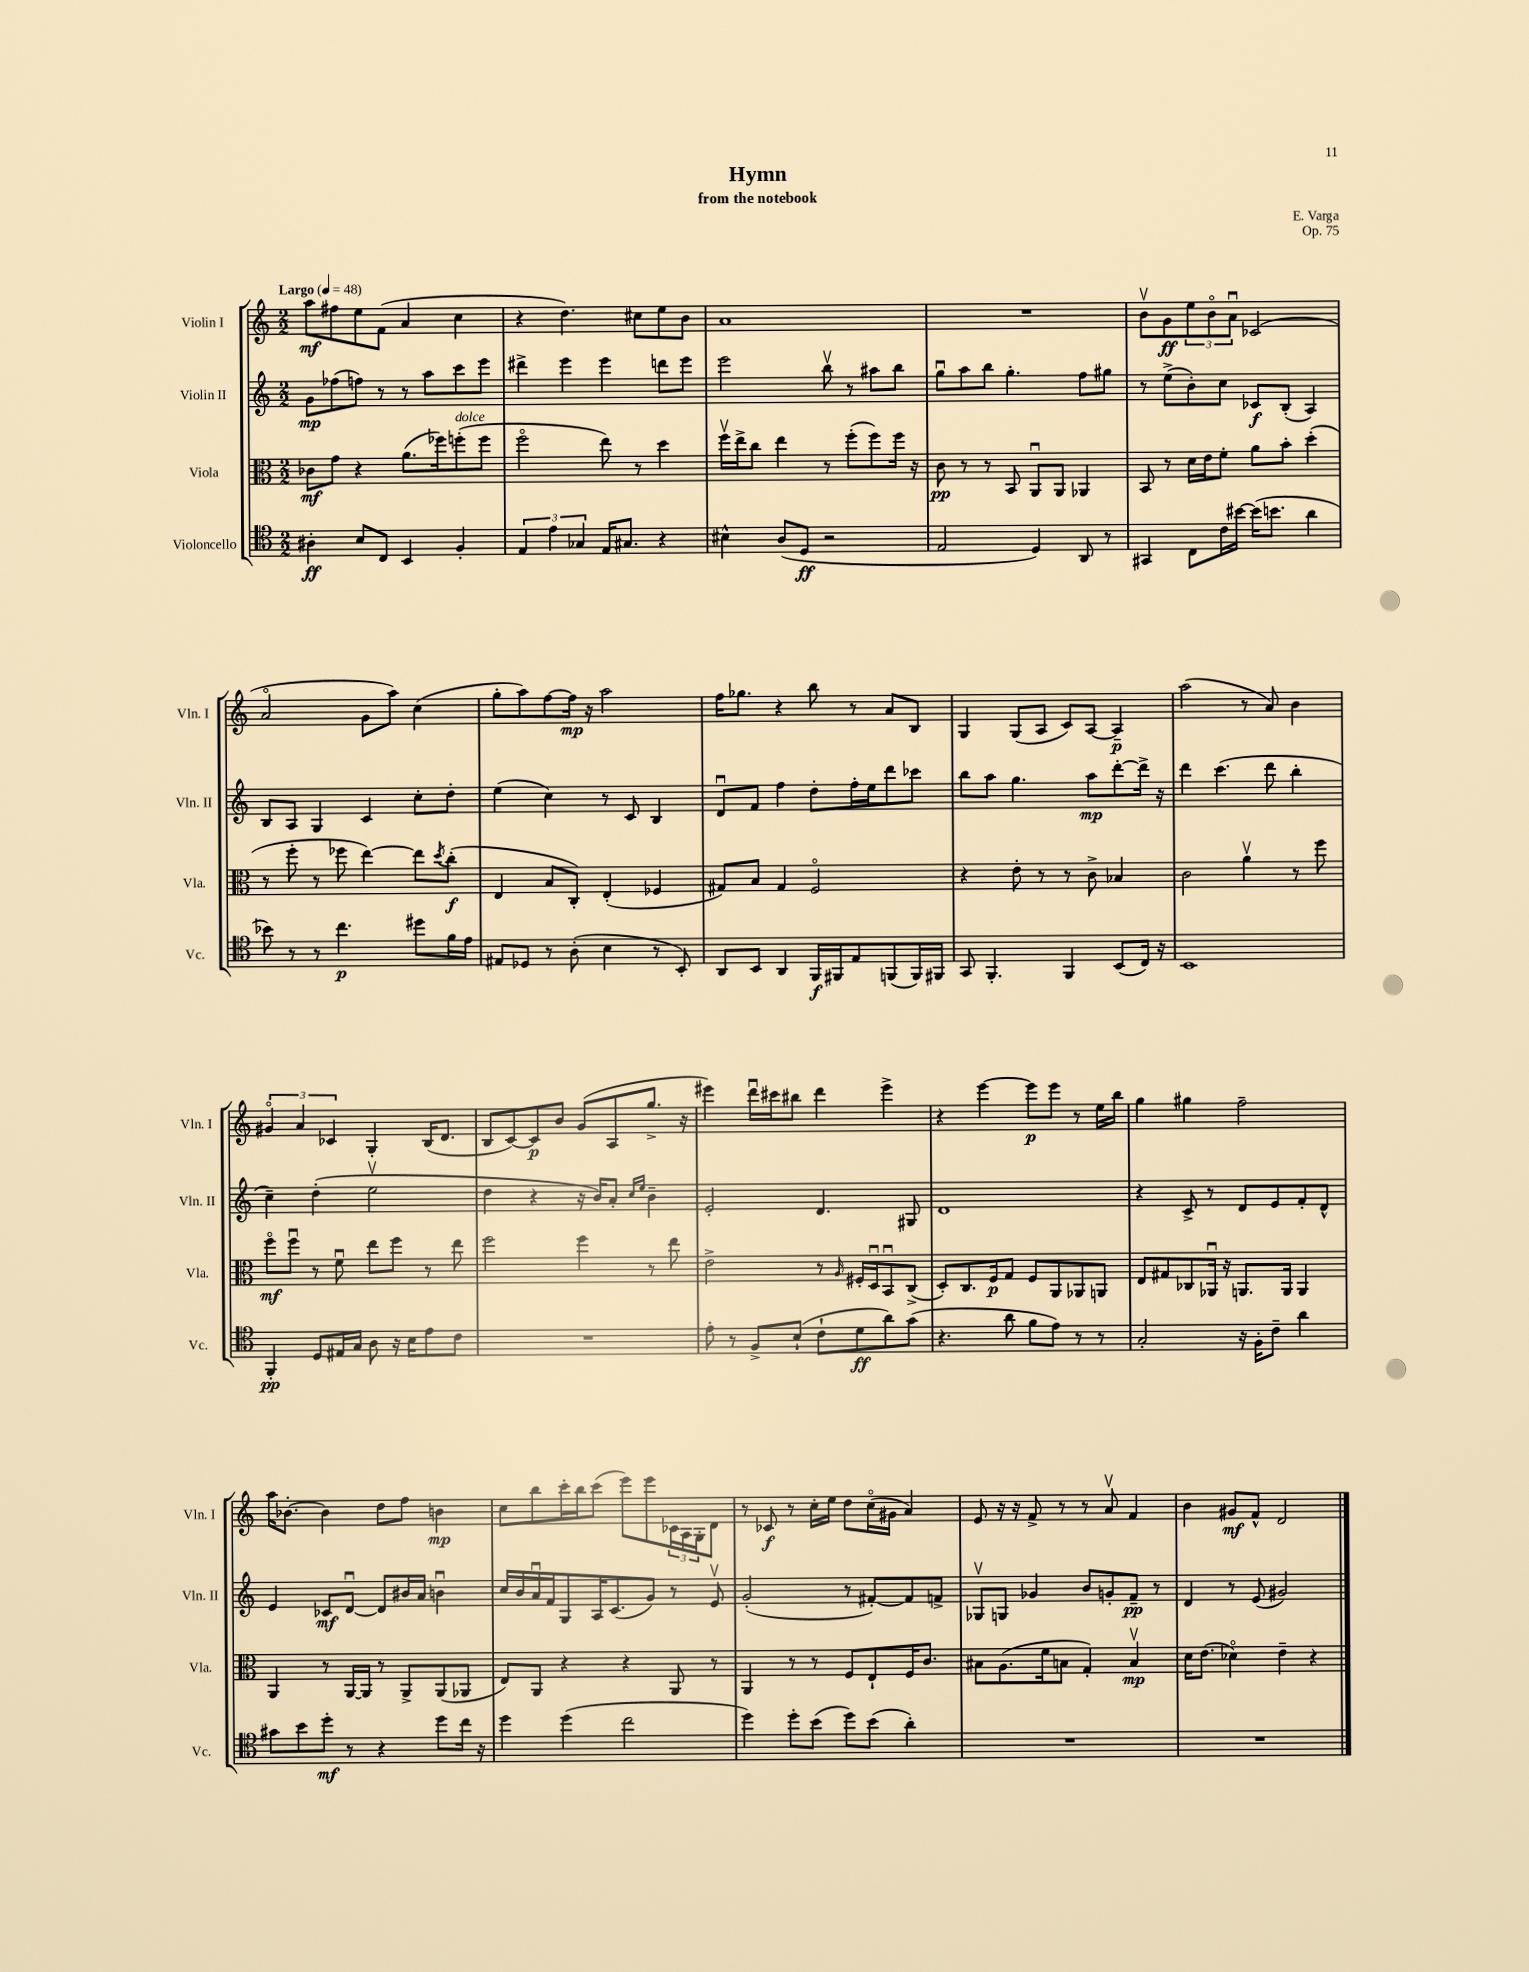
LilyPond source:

\header { title = "Hymn" composer = "E. Varga" subtitle = "from the notebook" opus = "Op. 75" }
<<
\new StaffGroup <<
\new Staff = "s0" \with { instrumentName = "Violin I" shortInstrumentName = "Vln. I" } {
    \clef treble \key c \major \numericTimeSignature \time 2/2 \tempo "Largo" 4 = 48
    a''8\mf fis''8 e''8 f'8( a'4 c''4 |
    r4 d''4.) cis''8 e''8 b'8 |
    a'1 |
    R1 |
    b'8\upbow g'8\ff \tuplet 3/2 { e''8 b'8\flageolet a'8\downbow } ces'2( |
    a'2\flageolet g'8 a''8) c''4( |
    g''8-. a''8) f''8~ f''16\mp r16 a''2 |
    f''16 ges''8. r4 b''8 r8 a'8 b8 |
    g4 g8( a8 c'8) a8~ a4--\p |
    a''2( r8 a'8) b'4 |
    \tuplet 3/2 { gis'4\flageolet a'4 ces'4 } g4-. b16( d'8. |
    b8 c'8~) c'8\p b'8 g'8( a8 g''8.-> r16 |
    eis'''4) d'''16\downbow cis'''16 bis''8 d'''4 eis'''4-> |
    r4 e'''4~ e'''8\p e'''8 r8 e''16 b''16 |
    g''4 gis''4 f''2-- |
    a''16 bes'8.~-. bes'4 d''8 f''8 b'4\mp |
    c''8 b''8 c'''16-. b''16 c'''8( e'''8) e'''8 \tuplet 3/2 { ces'16 a16 g16-. } d'8 |
    r8 ces'8\f r8 c''16-. e''16 d''8 c''16\flageolet( gis'16 a'4) |
    e'8 r16 r16 f'8-> r8 r8 a'8\upbow f'4 |
    b'4 gis'8\mf f'8-^ d'2 \bar "|." |
}
\new Staff = "s1" \with { instrumentName = "Violin II" shortInstrumentName = "Vln. II" } {
    \clef treble \key c \major \numericTimeSignature \time 2/2
    g'8\mp fes''8( f''8) r8 r8 a''8 c'''8 e'''8 |
    dis'''4-> e'''4 e'''4 d'''8 e'''8 |
    e'''2 b''8\upbow r8 ais''8 b''8 |
    g''8\downbow a''8 b''8 g''4.-. f''8 gis''8 |
    r8 e''8->( b'8-.) c''8 ces'8\f b8-.( a4) |
    b8 a8 g4 c'4 c''8-. d''8-. |
    e''4( c''4) r8 c'8 b4 |
    d'8\downbow f'8 f''4 d''8-. f''16-. e''16 d'''8 ces'''8 |
    b''8 a''8 g''4. a''8\mp d'''8~-. d'''16-> r16 |
    d'''4 c'''4.( d'''8 b''4-. |
    c''4--) d''4-.( e''2\upbow |
    d''4 r4 r16 b'16) a'8-. \grace { c''16 e''16 } b'4-- |
    e'2-. d'4. gis8 |
    d'1 |
    r4 c'8-> r8 d'8 e'8 f'8-. d'8-^ |
    e'4 ces'8\mf d'8~\downbow d'8 bis'16 a'16 b'4\downbow |
    c''16 b'16 a'16\downbow f'16 g8 a16 c'8.( g'8) r8 e'8\upbow |
    g'2-.( r8 fis'8~-.) fis'8 f'8-> |
    ges8\upbow g8 ges'4 b'8 g'8-. f'8--\pp r8 |
    d'4 r8 e'8( gis'2) \bar "|." |
}
\new Staff = "s2" \with { instrumentName = "Viola" shortInstrumentName = "Vla." } {
    \clef alto \key c \major \numericTimeSignature \time 2/2
    ces'8\mf g'8 r4 a'8.( fes''16) f''8-.^\markup { \italic "dolce" }( f''8 |
    f''2\flageolet e''8) r8 d''4 |
    f''16\upbow e''16-> c''8 e''4 r8 f''8-.( f''8) f''16 r16 |
    c'8\pp r8 r8 b,8 a,8\downbow a,8 aes,4 |
    b,8 r8 d'16 e'16 f'8-. a'8 b'8-. d''4-.( |
    r8 f''8-. r8 fes''8 e''4~) e''8 \acciaccatura { d''8 } c''8-.\f( |
    e4 b8 c8-.) e4-.( fes4 |
    gis8) b8 gis4 f2\flageolet |
    r4 e'8-. r8 r8 c'8-> bes4 |
    c'2 a'4\upbow r8 f''8 |
    f''8\flageolet\mf f''8\downbow r8 f'8\downbow e''8 f''8 r8 e''8 |
    f''2 f''4 r8 e''8 |
    e'2-> r8 \grace { a16 } fis16-. d16\downbow b,8\downbow c8->( |
    d8-.) c8. f16\p g8 f8 a,8 aes,8 a,8 |
    e8 gis8 ces8 aes,16\downbow r16 a,8. a,16 a,4 |
    a,4 r8 a,16~ a,16 r8 a,8-> a,8( aes,8 |
    e8) a,8 r4 r4 a,8 r8 |
    a,4 r8 r8 f8 e8-! f16 c'8. |
    bis8 a8.( f'16 b8 g4-.) b4\upbow\mp |
    d'16 e'8.( des'4\flageolet) e'4-- r4 \bar "|." |
}
\new Staff = "s3" \with { instrumentName = "Violoncello" shortInstrumentName = "Vc." } {
    \clef tenor \key c \major \numericTimeSignature \time 2/2
    ais4-.\ff b8 c8 b,4 f4-. |
    \tuplet 3/2 { e4 e'4 ges4 } e16 gis8. r4 |
    bis4-^ a8( d8\ff r2 |
    e2 d4) a,8 r8 |
    gis,4 c8 c'16 bis'16~ bis'16( b'8. a'4 |
    bes'8) r8 r8 c''4.\p dis''8 f'16 e'16 |
    eis8 des8 r8 a8-.( b4 r8 b,8-.) |
    a,8 b,8 a,4 f,16\f fis,16 e8 f,8( f,16) fis,16 |
    g,8 f,4.-. f,4 b,8( c16) r16 |
    b,1 |
    f,4-.\pp d8 eis16 g16 a8 r16 b16 e'8 c'8 |
    R1 |
    e'8-. r8 f8-> b8-!( c'8-! d'8\ff a'8) g'8( |
    r4. a'8 f'8 e'8) r8 r8 |
    g2-. r16 f16-. c'8-- a'4 |
    gis'8 b'8 d''8-.\mf r8 r4 d''8 c''16 r16 |
    d''4 d''4( c''2 |
    d''4) d''8-. b'8( d''8) b'8( a'4-.) |
    R1 |
    R1 \bar "|." |
}
>>
>>
\layout { \context { \Score \remove "Bar_number_engraver" } }
